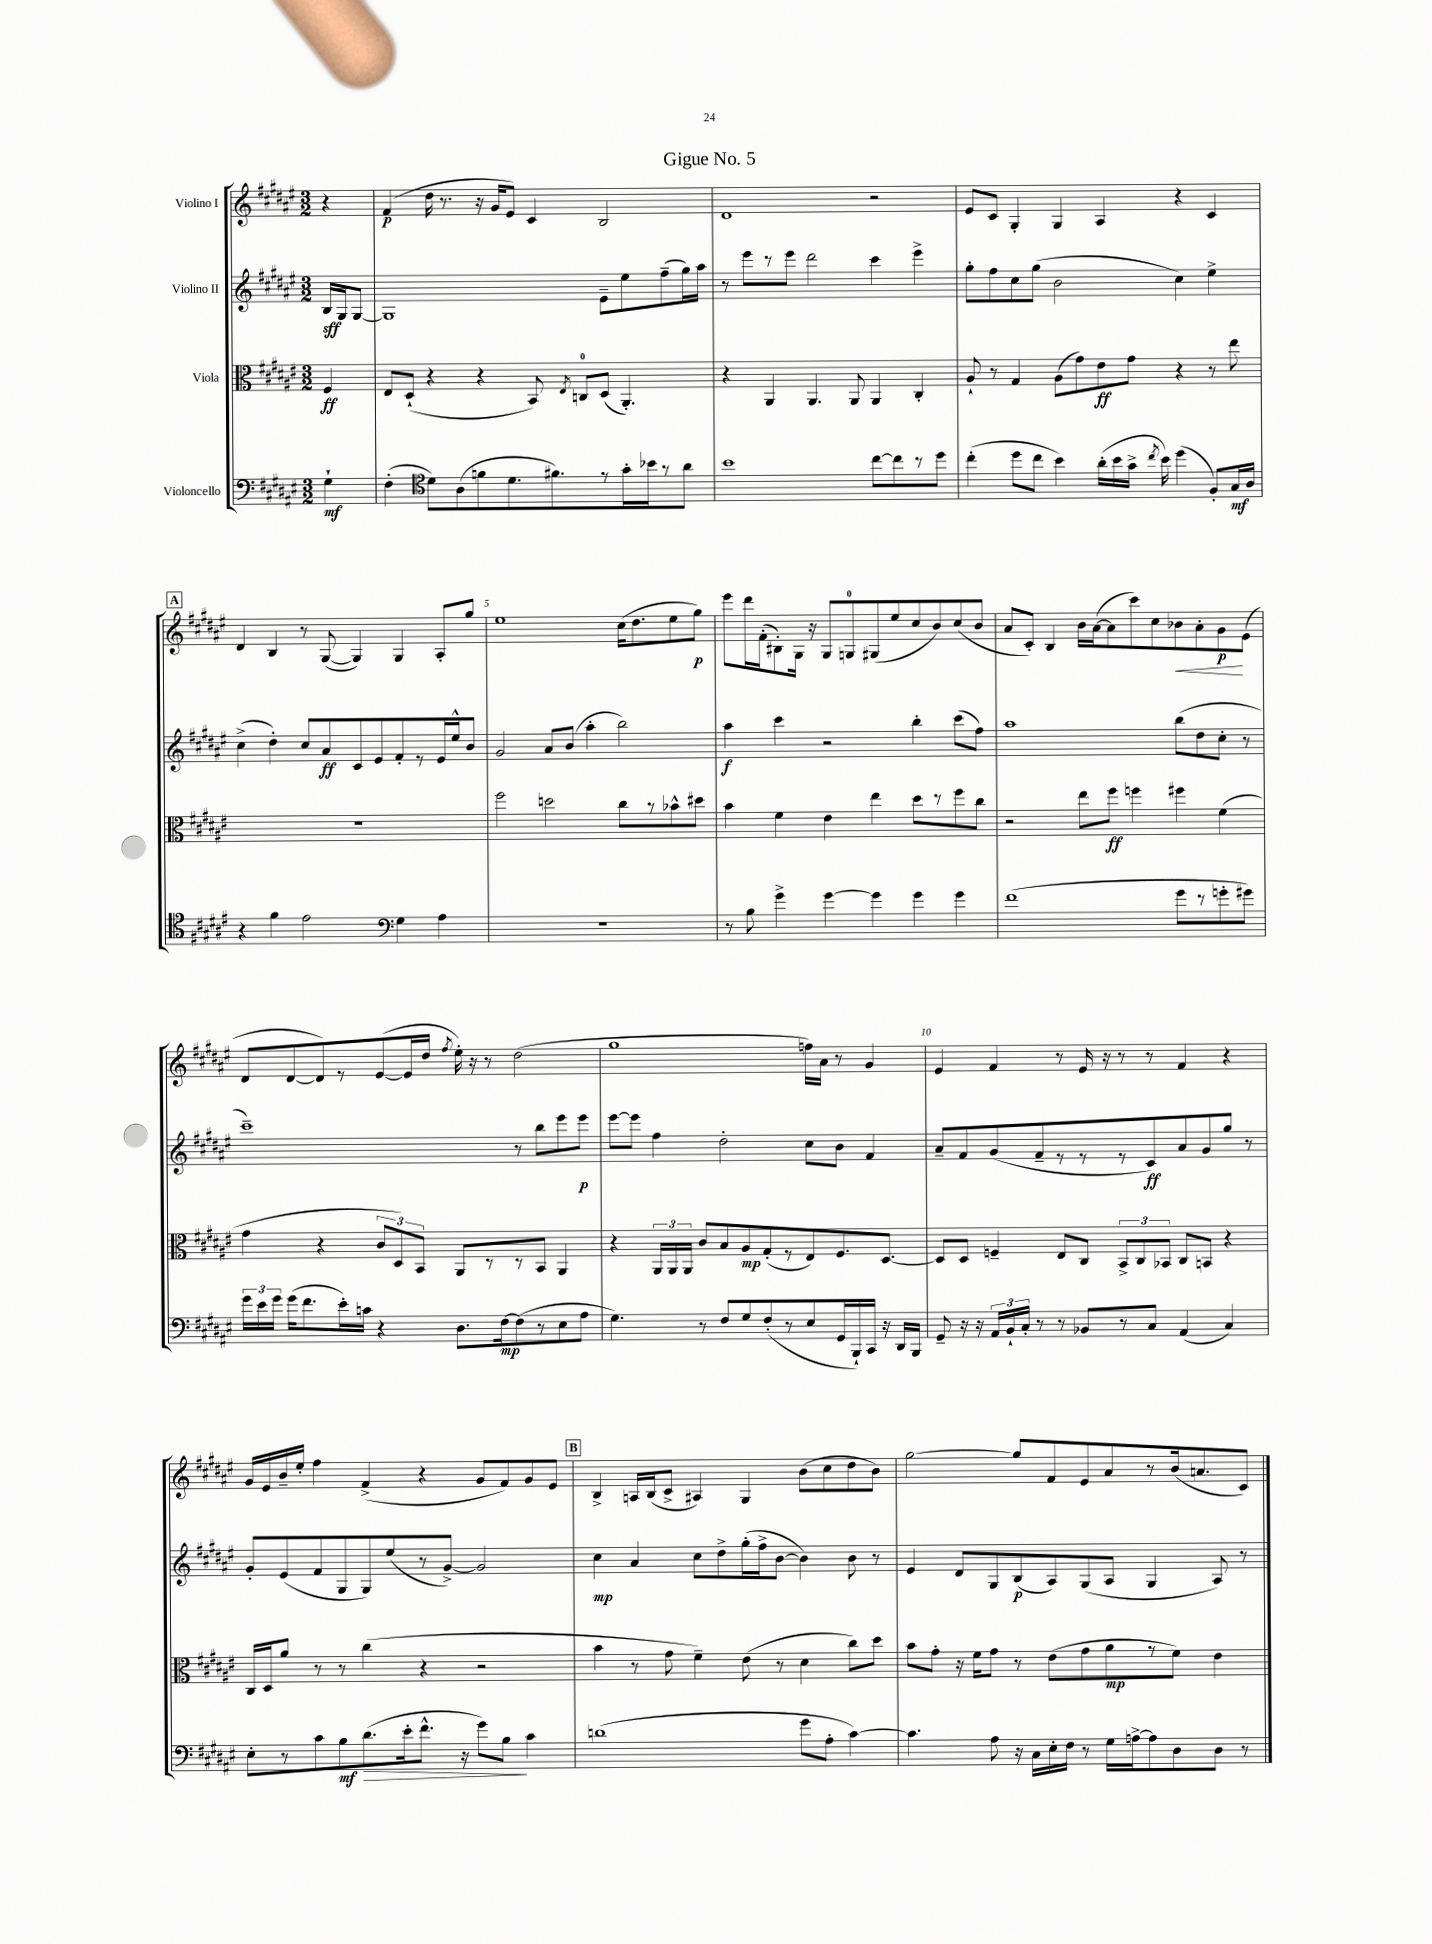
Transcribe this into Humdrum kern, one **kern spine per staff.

**kern	**kern	**kern	**kern
*staff4	*staff3	*staff2	*staff1
*clefF4	*clefC3	*clefG2	*clefG2
*k[f#c#g#d#a#e#]	*k[f#c#g#d#a#e#]	*k[f#c#g#d#a#e#]	*k[f#c#g#d#a#e#]
*M3/2	*M3/2	*M3/2	*M3/2
4G#`\	4F#/	16B/LL	4r
.	.	16G#/J	.
.	.	[8G#/J	.
=	=	=	=
(4F#'\	8E#/L	1G#]	(4f#/
.	(8D#`/J	.	.
*clefC4	*	*	*
8d#\L)	4r	.	16dd#\
.	.	.	8.r
(8A#\	.	.	.
8f\	4r	.	16r
.	.	.	16g#/LK
8.d#\	.	.	8e#/J)
.	8BB/)	.	4c#/
8.f#\)	.	.	.
.	8qE#/	.	.
.	8C/L	.	.
8r	(8D#/J	8e#~\L	2B/
16g#'\L	4.AA#'/)	8ee#\	.
16b-\J	.	.	.
8r	.	(8ff#~\	.
8a#\J	.	16gg#\L)	.
.	.	16aa#\JJ	.
=	=	=	=
1b	4r	8r	1d#
.	.	8eee#\L	.
.	4AA#/	8r	.
.	.	8eee#\J	.
.	4.AA#/	2ddd#\	.
.	8AA#/	.	.
[8cc#\L	4AA#/	4ccc#\	2r
8cc#\]	.	.	.
8r	4C#'/	4eee#^\	.
8dd#\J	.	.	.
=	=	=	=
(4cc#'\	8A#`/	8gg#'\L	8e#/L
.	8r	8ff#\	8c#/J
8dd#\L	4G#/	8cc#\	4G#'/
8cc#\J	.	(8gg#\J	.
4b\)	(8A#\L	2b\	4G#/
.	8g#\)	.	.
(16a#'\LL	8e#\	.	4A#/
16b\	.	.	.
16g#^\JJ	8g#\J	.	.
8qcc#/	.	.	.
16b\)	.	.	.
(4dd#\	4r	4cc#\)	4r
8F#'/L)	8r	4ee#^\	4c#/
16G#/L	8ee#\	.	.
16A#/JJ	.	.	.
=	=	=	=
4r	1.r	(4cc#^\	4d#/
4f#\	.	4dd#'\)	4B/
2e#\	.	8cc#/L	8r
.	.	8a#/	([8G#/
.	.	8c#/	4G#/])
.	.	8e#/	.
*clefF4	*	*	*
4G#\	.	8f#'/	4G#/
.	.	8r	.
4A#\	.	16e#/L	8A#'/L
.	.	16ee#^^/J	.
.	.	8b/J	8gg#/J
=	=	=	=
1.r	2ff#\	2g#/	1ee#
.	2dd\	8a#/L	.
.	.	(8b/J	.
.	.	4aa#'\	.
.	8cc#\L	2bb\)	(16cc#\LK
.	.	.	8.dd#\
.	8r	.	.
.	8b-^^\	.	8ee#\
.	8dd#\J	.	8gg#\J)
=	=	=	=
8r	4b\	4aa#\	8eee#\L
8B\	.	.	16ddd#\L
.	.	.	(16f#'\J
4g#^\	4f#\	4ccc#\	8B#'\)
.	.	.	16G#\Jk
.	.	.	16r
[4g#\	4e#\	2r	8G#/L
.	.	.	8G/
4g#\]	4ee#\	.	(8G#/
.	.	.	8ee#/
4g#\	8dd#\L	4bb'\	8cc#/
.	8r	.	8b/)
4g#\	8ff#\	(8ccc#\L	(8cc#/
.	8cc#\J	8ff#\J)	8b/J
=	=	=	=
(1f#	2r	1aa#	8a#/L
.	.	.	8c#'/J)
.	.	.	4B/
.	8ee#\L	.	16b\LL
.	.	.	([16a#\J
.	8ff#\J	.	8a#\]
.	4ff\	.	8ccc#\)
.	.	.	8cc#\
8g#\L	4ff#\	(8bb\L	8b-\
8r	.	8dd#\	8a#'\
8g'\	(4f#\	8cc#'\J	8g#\
8g#\J)	.	8r	(8e#\J
=	=	=	=
24g#\LL	4g#\	1ccc#~)	8d#/L
24e#\	.	.	.
24g#\JJ	.	.	.
(16g#\LK	.	.	[8d#/
8.f#\	.	.	.
.	4r	.	8d#/])
16e#'\L)	.	.	8r
16c\JJ	.	.	.
4r	12c#/L	.	([8e#/
.	12D#/)	.	.
.	.	.	16e#/]L
.	12BB/J	.	.
.	.	.	16dd#/JJ
.	.	.	8qff#/
8.D#\L	8AA#/L	.	16ee#'\)
.	.	.	16r
.	8r	.	8r
[16F#\k	.	.	.
(8F#\]	8r	8r	(2dd#\
8r	8BB/J	8bb\L	.
8E#\	4AA#/	8eee#\	.
8A#\J	.	8eee#\J	.
=	=	=	=
4.G#\)	4r	[8eee#\L	1gg#
.	.	8eee#\]J	.
.	24AA#/LL	4ff#\	.
.	24AA#/	.	.
.	24AA#/JJ	.	.
8r	8c#/L	.	.
8F#/L	8B/	2dd#'\	.
8G#/	8A#/	.	.
(8F#'/	(8G#'/	.	.
8r	8r	.	.
8E#/	8E#/)	8cc#\L	16ff\LL)
.	.	.	16a#\JJ
16GG#/L	8.F#/	8b\J	8r
16BBB`/)	.	.	.
16CC#/JJ	.	4f#/	4g#/
16r	[8.D#/J	.	.
16DD#/LL	.	.	.
16BBB/JJ	.	.	.
=	=	=	=
8GG#~/	8D#/]L	8a#~/L	4e#/
16r	8D#/J	8f#/	.
16r	.	.	.
24AA#/LL	4F~/	(8g#/	4f#/
24BB`/	.	.	.
24C#'/JJ	.	.	.
8r	.	8f#~/	.
8r	8E#/L	8r	8r
8BB-/L	8C#/J	8r	16e#/
.	.	.	16r
8r	12BB^/L	8r	8r
.	12C#/	.	.
8C#/J	.	8c#/)	8r
.	12BB-/J	.	.
(4AA#/	8C#/L	8a#/	4f#/
.	8BB/J	8g#/	.
4C#/)	4r	8gg#/J	4r
.	.	8r	.
=	=	=	=
8E#'\L	16C#/LL	8g#'/L	16g#/LL
.	16D#/J	.	16e#/
8r	8a#/J	(8e#/	16b~/
.	.	.	16ee#'/JJ
8c#\	8r	8f#/	4ff#\
8B\	8r	8G#/	.
(8.d#\	(4cc#\	8G#/)	(4f#^/
.	.	(8ee#/	.
16e#'\k	.	.	.
8.f#^^\J	4r	8r	4r
.	.	[8g#^/J)	.
16r	.	.	.
8g#\L)	2r	2g#/]	8g#/L
8B\J	.	.	8f#/)
4c#\	.	.	8g#/
.	.	.	8e#/J
=	=	=	=
(1d	4b\	4cc#\	4B^/
.	8r	4a#/	16A/LL
.	.	.	(16B/J
.	8g#\	.	8c#^/J
.	4f#~\)	8cc#\L	4A#/)
.	.	8dd#^\	.
.	(8e#\	(16gg#'\L	4G#/
.	.	16ff#^\J	.
.	8r	[8b\J	.
8g#\L	4d#\	4b\])	(8b\L
8A#'\J	.	.	8cc#\
[4c#\)	8cc#\L)	8b\	8dd#\
.	8dd#\J	8r	8b\J)
=	=	=	=
4.c#\]	8b\L	4e#/	[2gg#\
.	8g#'\J	.	.
.	16r	8d#/L	.
.	16f#\LK	.	.
8A#\	8g#\J	8G#/	.
16r	8r	(8B/	8gg#/]L
16C#\LL	.	.	.
16E#'\	(8e#\L	8A#/)	8f#/
16F#\JJ	.	.	.
8r	8g#\	(8G#/	8e#/
16G#\LL	8a#\	8A#/J	8a#/
[16A^\J	.	.	.
8A\]	8r	4G#/	8r
8D#\	8f#\J)	.	(16b/k
.	.	.	8.a/
8D#\J	4e#\	8A#/)	.
8r	.	8r	8c#/J)
==	==	==	==
*-	*-	*-	*-
